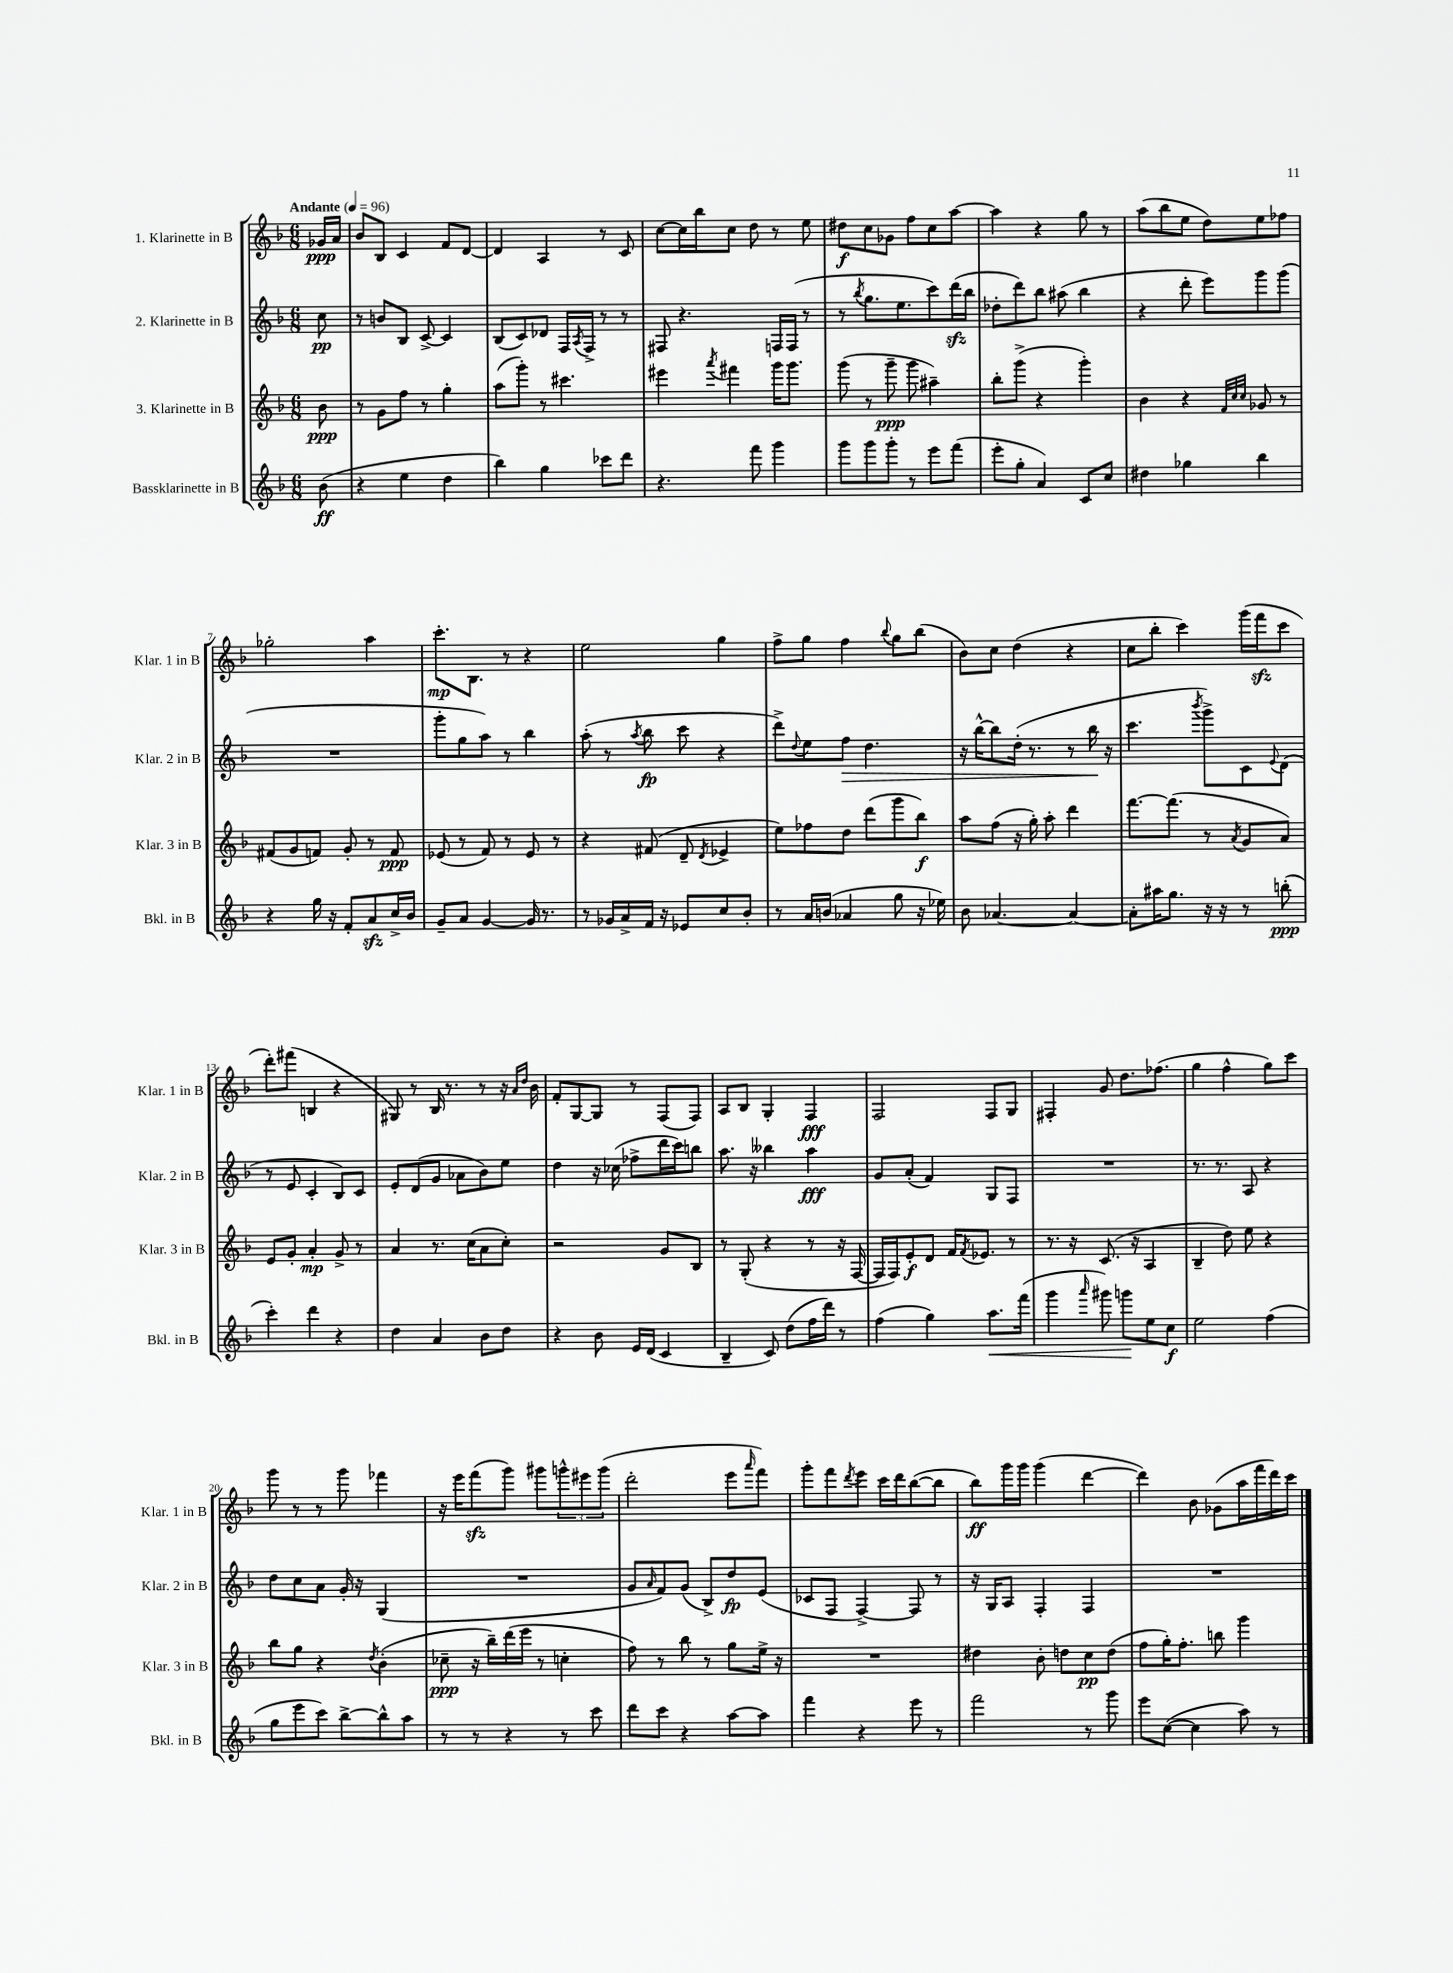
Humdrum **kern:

**kern	**dynam	**kern	**dynam	**kern	**dynam	**kern	**dynam
*part4	*part4	*part3	*part3	*part2	*part2	*part1	*part1
*staff4	*staff4	*staff3	*staff3	*staff2	*staff2	*staff1	*staff1
*I"Bassklarinette in B	*	*I"3. Klarinette in B	*	*I"2. Klarinette in B	*	*I"1. Klarinette in B	*
*I'Bkl. in B	*	*I'Klar. 3 in B	*	*I'Klar. 2 in B	*	*I'Klar. 1 in B	*
*clefG2	*	*clefG2	*	*clefG2	*	*clefG2	*
*k[b-]	*	*k[b-]	*	*k[b-]	*	*k[b-]	*
*M6/8	*	*M6/8	*	*M6/8	*	*M6/8	*
*MM96	*	*MM96	*	*MM96	*	*MM96	*
=	=	=	=	=	=	=	=
!	!	!	!	!	!	!LO:TX:a:B:t=Andante	!
(8b-\	ff	8b-\	ppp	8cc\	pp	16g-X/LL	ppp
.	.	.	.	.	.	16a/JJ	.
=1	=1	=1	=1	=1	=1	=1	=1
4r	.	8r	.	8r	.	8b-/L	.
.	.	8g\L	.	8bn/L	.	8B-/J	.
4ee\	.	8ff\J	.	8B-/J	.	4c/	.
.	.	8r	.	[8c^/	.	.	.
4dd\	.	4gg'\	.	4c/]	.	8f/L	.
.	.	.	.	.	.	[8d/J	.
=2	=2	=2	=2	=2	=2	=2	=2
4bb-\)	.	(8aa\L	.	(8B-/L	.	4d/]	.
.	.	8ggg'\J)	.	8c/)	.	.	.
4gg\	.	8r	.	8d-X/J	.	4A/	.
.	.	4.ccc#X\	.	16F/LL	.	.	.
.	.	.	.	8qA/	.	.	.
.	.	.	.	16F^/JJ	.	.	.
8ccc-X\L	.	.	.	8r	.	8r	.
8ddd\J	.	.	.	8r	.	8c/	.
=3	=3	=3	=3	=3	=3	=3	=3
4.r	.	4eee#X\	.	8F#X/	.	[8cc\L	.
.	.	.	.	4.r	.	16cc\L]	.
.	.	.	.	.	.	16bb-\J	.
.	.	8qaaa/	.	.	.	.	.
.	.	4fff#X\	.	.	.	8cc\J	.
8fff\	.	.	.	.	.	8dd\	.
4ggg\	.	16ggg\KL	.	16Fn/LL	.	8r	.
.	.	8.ggg\J	.	(16F/JJ	.	.	.
.	.	.	.	8r	.	8ee\	.
=4	=4	=4	=4	=4	=4	=4	=4
8ggg\L	.	(8ggg\	.	8r	.	8dd#X\L	f
.	.	.	.	8qbb-/	.	.	.
8ggg\	.	8r	.	8.gg\L	.	8cc\	.
8ggg'\J	.	8ggg~\	ppp	.	.	8g-X\J	.
.	.	.	.	8.ee\	.	.	.
8r	.	8ggg\	.	.	.	8ff\L	.
8eee\L	.	4aa#X~\)	.	8ccc\)	.	8cc\	.
(8fff\J	.	.	.	(16dddzz\L	.	[8aa\J	.
.	.	.	.	16bb-\JJ	.	.	.
=5	=5	=5	=5	=5	=5	=5	=5
8eee'\L	.	8bb-'\L	.	8dd-X'\L	.	4aa\]	.
8gg'\J	.	(8ggg^\J	.	8ddd\)	.	.	.
4a/)	.	4r	.	8bb-\J	.	4r	.
.	.	.	.	(8aa#X\	.	.	.
8c/L	.	4ggg'\)	.	4bb-\	.	8gg\	.
8cc/J	.	.	.	.	.	8r	.
=6	=6	=6	=6	=6	=6	=6	=6
4dd#X\	.	4b-\	.	4r	.	(8aa\L	.
.	.	.	.	.	.	8bb-\	.
4gg-X\	.	4r	.	8ddd'\	.	8ee\J	.
.	.	.	.	8eee\L)	.	8dd\L)	.
.	.	32qqf/LLL	.	.	.	.	.
.	.	32qqcc/	.	.	.	.	.
.	.	32qqcc/JJJ	.	.	.	.	.
4bb-\	.	8g-X/	.	8ggg\	.	8ee\	.
.	.	8r	.	(8ggg\J	.	8ff-X\J	.
!!LO:LB:g=z
=7	=7	=7	=7	=7	=7	=7	=7
4r	.	(8f#X/L	.	2.r	.	2gg-X'\	.
.	.	8g/	.	.	.	.	.
16gg\	.	8fn/J)	.	.	.	.	.
16r	.	.	.	.	.	.	.
8f'/L	.	8g'/	.	.	.	.	.
8azz/	.	8r	.	.	.	4aa\	.
16cc^/L	.	8f/	ppp	.	.	.	.
16b-/JJ	.	.	.	.	.	.	.
=8	=8	=8	=8	=8	=8	=8	=8
8g~/L	.	(8e-X/	.	8ggg'\L	.	8.ccc'\L	mp
8a/J	.	8r	.	8gg\	.	.	.
.	.	.	.	.	.	8.B-\J	.
[4g/	.	8f/)	.	8aa\J)	.	.	.
.	.	8r	.	8r	.	8r	.
16g/]	.	8e-/	.	4bb-\	.	4r	.
8.r	.	.	.	.	.	.	.
.	.	8r	.	.	.	.	.
=9	=9	=9	=9	=9	=9	=9	=9
8r	.	4r	.	(8aa'\	.	2ee\	.
16g-X/LL	.	.	.	8r	.	.	.
16a^/	.	.	.	.	.	.	.
.	.	.	.	8qaa/	.	.	.
16f/JJ	.	(8f#X/	.	8bb-\	fp	.	.
16r	.	.	.	.	.	.	.
8e-X/L	.	8d~/	.	8ccc\	.	.	.
.	.	8qd/	.	.	.	.	.
8cc/	.	4e-X^/	.	4r	.	4gg\	.
8b-'/J	.	.	.	.	.	.	.
=10	=10	=10	=10	=10	=10	=10	=10
8r	.	8ee\L)	.	8ddd^\L)	.	8ff^\L	.
.	.	.	.	8qqdd/	.	.	.
16a/LL	.	8ff-X\	.	8ee\	.	8gg\J	.
(16bn/JJ	.	.	.	.	.	.	.
!	!	!	!	!	!LO:HP:b	!	!
4a-X/	.	8dd\J	.	8ff\J	>	4ff\	.
.	.	(8ddd\L	.	4.dd\	.	.	.
.	.	.	.	.	.	8qqbb-/	.
8gg\	.	8ggg\	.	.	.	8gg\L	.
16r	.	8bb-\J)	f	.	.	(8bb-\J	.
16ee-X\)	.	.	.	.	.	.	.
=11	=11	=11	=11	=11	=11	=11	=11
8b-\	.	8aa\L	.	16r	.	8b-\L)	.
.	.	.	.	[16bb-^^\KL	.	.	.
[4.a-X/	.	(8ff\J	.	8bb-\]	.	8cc\J	.
.	.	16r	.	(16dd'\Jk	.	(4dd\	.
.	.	16gg'\)	.	8.r	.	.	.
.	.	8aa'\	.	.	.	.	.
4a-/_	.	4ddd\	.	8r	.	4r	.
.	.	.	.	16bb-\	.	.	.
.	.	.	.	16r	]	.	.
=12	=12	=12	=12	=12	=12	=12	=12
8a-'\L]	.	[8.fff\L	.	4.ccc\	.	8cc\L	.
16aa#X\K	.	.	.	.	.	8bb-'\J	.
8.gg\J	.	(8.fff\J]	.	.	.	.	.
.	.	.	.	.	.	4ccc\)	.
.	.	.	.	8qbbb-/	.	.	.
16r	.	8r	.	8ggg^\L)	.	.	.
16r	.	.	.	.	.	.	.
.	.	8qa/	.	.	.	.	.
8r	.	8g/L	.	8c\	.	(16ggg\LL	.
.	.	.	.	.	.	16fffzz\J	.
.	.	.	.	8qqe/	.	.	.
(8bbn'\	ppp	8a/J)	.	(8d\J	.	8ccc\J	.
!!LO:LB:g=z
=13	=13	=13	=13	=13	=13	=13	=13
4ccc'\)	.	8e/L	.	8r	.	8ddd'\L)	.
.	.	8g'/J	.	8e/	.	(8fff#X\J	.
4ddd\	.	4a'/	mp	4c'/	.	4Bn/	.
4r	.	8g^/	.	8B-/L)	.	4r	.
.	.	8r	.	8c/J	.	.	.
=14	=14	=14	=14	=14	=14	=14	=14
4dd\	.	4a/	.	8e'/L	.	8G#X/)	.
.	.	.	.	(8d/	.	8r	.
4a/	.	8.r	.	8g/J	.	16B-/	.
.	.	.	.	.	.	8.r	.
.	.	.	.	8a-X\L	.	.	.
.	.	(16cc\KL	.	.	.	.	.
8b-\L	.	8a\	.	8b-\)	.	8r	.
8dd\J	.	8cc'\J)	.	8ee\J	.	16r	.
.	.	.	.	.	.	16qqa/LL	.
.	.	.	.	.	.	16qqdd/JJ	.
.	.	.	.	.	.	16b-\	.
=15	=15	=15	=15	=15	=15	=15	=15
4r	.	2r	.	4dd\	.	8f'/L	.
.	.	.	.	.	.	[8G/	.
8b-\	.	.	.	16r	.	8G/J]	.
.	.	.	.	(16cc-X\	.	.	.
16e/LL	.	.	.	8ff-X^\L	.	8r	.
(16d/JJ	.	.	.	.	.	.	.
4c/	.	8g/L	.	16ddd\L	.	(8F/L	.
.	.	.	.	16ccc\J)	.	.	.
.	.	8B-/J	.	8bbn\J	.	8F/J)	.
=16	=16	=16	=16	=16	=16	=16	=16
4B-~/	.	8r	.	8.aa\	.	8A/L	.
.	.	(8G'/	.	.	.	8B-/J	.
.	.	.	.	16r	.	.	.
8c/)	.	4r	.	4bb--X\	.	4G'/	.
(8dd\L	.	.	.	.	.	.	.
16ff\L	.	8r	.	4aa\	fff	4F/	fff
16ddd\JJ)	.	.	.	.	.	.	.
8r	.	16r	.	.	.	.	.
.	.	[16F/	.	.	.	.	.
=17	=17	=17	=17	=17	=17	=17	=17
(4ff\	.	16F/LL]	.	8g/L	.	2F/	.
.	.	16F/J)	.	.	.	.	.
.	.	8e'/	f	(8a'/J	.	.	.
4gg\)	.	8d/J	.	4f/)	.	.	.
.	.	16f/KL	.	.	.	.	.
.	.	8qf/	.	.	.	.	.
.	.	8.e-X/J	.	.	.	.	.
!	!LO:HP:b	!	!	!	!	!	!
8.aa\L	<	.	.	8G/L	.	8F/L	.
.	.	8r	.	8F/J	.	8G/J	.
(16fff\Jk	.	.	.	.	.	.	.
=18	=18	=18	=18	=18	=18	=18	=18
4ggg\	.	8.r	.	2.r	.	4F#X'/	.
.	.	16r	.	.	.	.	.
16qqaaa/	.	.	.	.	.	.	.
8ggg#X\)	.	(8.c/	.	.	.	8g/	.
8gggn\L	.	.	.	.	.	8.dd\L	.
.	.	16r	.	.	.	.	.
8ee\	[	4A/	.	.	.	.	.
.	.	.	.	.	.	(8.ff-X\J	.
8cc\J	f	.	.	.	.	.	.
=19	=19	=19	=19	=19	=19	=19	=19
2ee\	.	4B-~/	.	8.r	.	4gg\	.
.	.	.	.	8.r	.	.	.
.	.	8dd\)	.	.	.	4ff^^\	.
.	.	8ee\	.	8A/	.	.	.
(4ff\	.	4r	.	4r	.	8gg\L)	.
.	.	.	.	.	.	8ccc\J	.
!!LO:LB:g=z
=20	=20	=20	=20	=20	=20	=20	=20
8gg\L	.	8bb-\L	.	8dd\L	.	8ggg\	.
8eee\	.	8gg\J	.	8cc\	.	8r	.
8ccc\J)	.	4r	.	8a\J	.	8r	.
[8bb-^\L	.	.	.	16g'/	.	8ggg\	.
.	.	.	.	16r	.	.	.
.	.	8qdd/	.	.	.	.	.
8bb-^^\]	.	(4b-'\	.	(4G/	.	4fff-X\	.
8aa\J	.	.	.	.	.	.	.
=21	=21	=21	=21	=21	=21	=21	=21
8r	.	8cc-X~\	ppp	2.r	.	16r	.
.	.	.	.	.	.	16eee\KL	.
8r	.	16r	.	.	.	(8fffzz\	.
.	.	16bb-~\LL)	.	.	.	.	.
4r	.	(16ddd\	.	.	.	8ggg\J)	.
.	.	16eee\JJ	.	.	.	.	.
.	.	8r	.	.	.	8ggg#X\L	.
8r	.	4ccn'\	.	.	.	12gggn^^\	.
.	.	.	.	.	.	12eee#X\	.
8ccc\	.	.	.	.	.	.	.
.	.	.	.	.	.	(12ggg\J	.
=22	=22	=22	=22	=22	=22	=22	=22
8ddd\L	.	8ff\)	.	8g/L	.	2ddd'\	.
.	.	.	.	16qqa/	.	.	.
8ccc\J	.	8r	.	8f/)	.	.	.
4r	.	8bb-\	.	(8g/J	.	.	.
.	.	8r	.	8B-^/L)	.	.	.
[8aa\L	.	8gg\L	.	8dd/	fp	8eee\L	.
.	.	.	.	.	.	16qqaaa/	.
8aa\J]	.	16ee^\Jk	.	(8e/J	.	8fff\J)	.
.	.	16r	.	.	.	.	.
=23	=23	=23	=23	=23	=23	=23	=23
4fff\	.	2.r	.	8c-X/L	.	8ggg'\L	.
.	.	.	.	8F/J	.	8fff\	.
.	.	.	.	.	.	8qddd/	.
4r	.	.	.	[4F^/)	.	8eee\J	.
.	.	.	.	.	.	16ccc\LL	.
.	.	.	.	.	.	16ddd\J	.
8eee\	.	.	.	8F/]	.	([8bb-\	.
8r	.	.	.	8r	.	8bb-\J]	.
=24	=24	=24	=24	=24	=24	=24	=24
2fff\	.	4dd#X\	.	16r	.	8bb-\L)	ff
.	.	.	.	16G/KL	.	.	.
.	.	.	.	8A/J	.	16ggg\L	.
.	.	.	.	.	.	16ggg\JJ	.
.	.	8b-'\	.	4F'/	.	(4ggg\	.
.	.	8ddn\L	.	.	.	.	.
8r	.	8cc\	pp	4F/	.	[4ddd\	.
8ggg\	.	(8dd\J	.	.	.	.	.
=25	=25	=25	=25	=25	=25	=25	=25
8eee\L	.	8ff\L	.	2.r	.	4ddd\])	.
([8cc\J	.	16gg'\K)	.	.	.	.	.
.	.	8.ff'\J	.	.	.	.	.
4cc\]	.	.	.	.	.	8b-\	.
.	.	8bbn\	.	.	.	(8g-X\L	.
8aa\)	.	4ggg\	.	.	.	16aa\L	.
.	.	.	.	.	.	16fff\	.
8r	.	.	.	.	.	16ddd\)	.
.	.	.	.	.	.	16ccc\JJ	.
==	==	==	==	==	==	==	==
*-	*-	*-	*-	*-	*-	*-	*-
